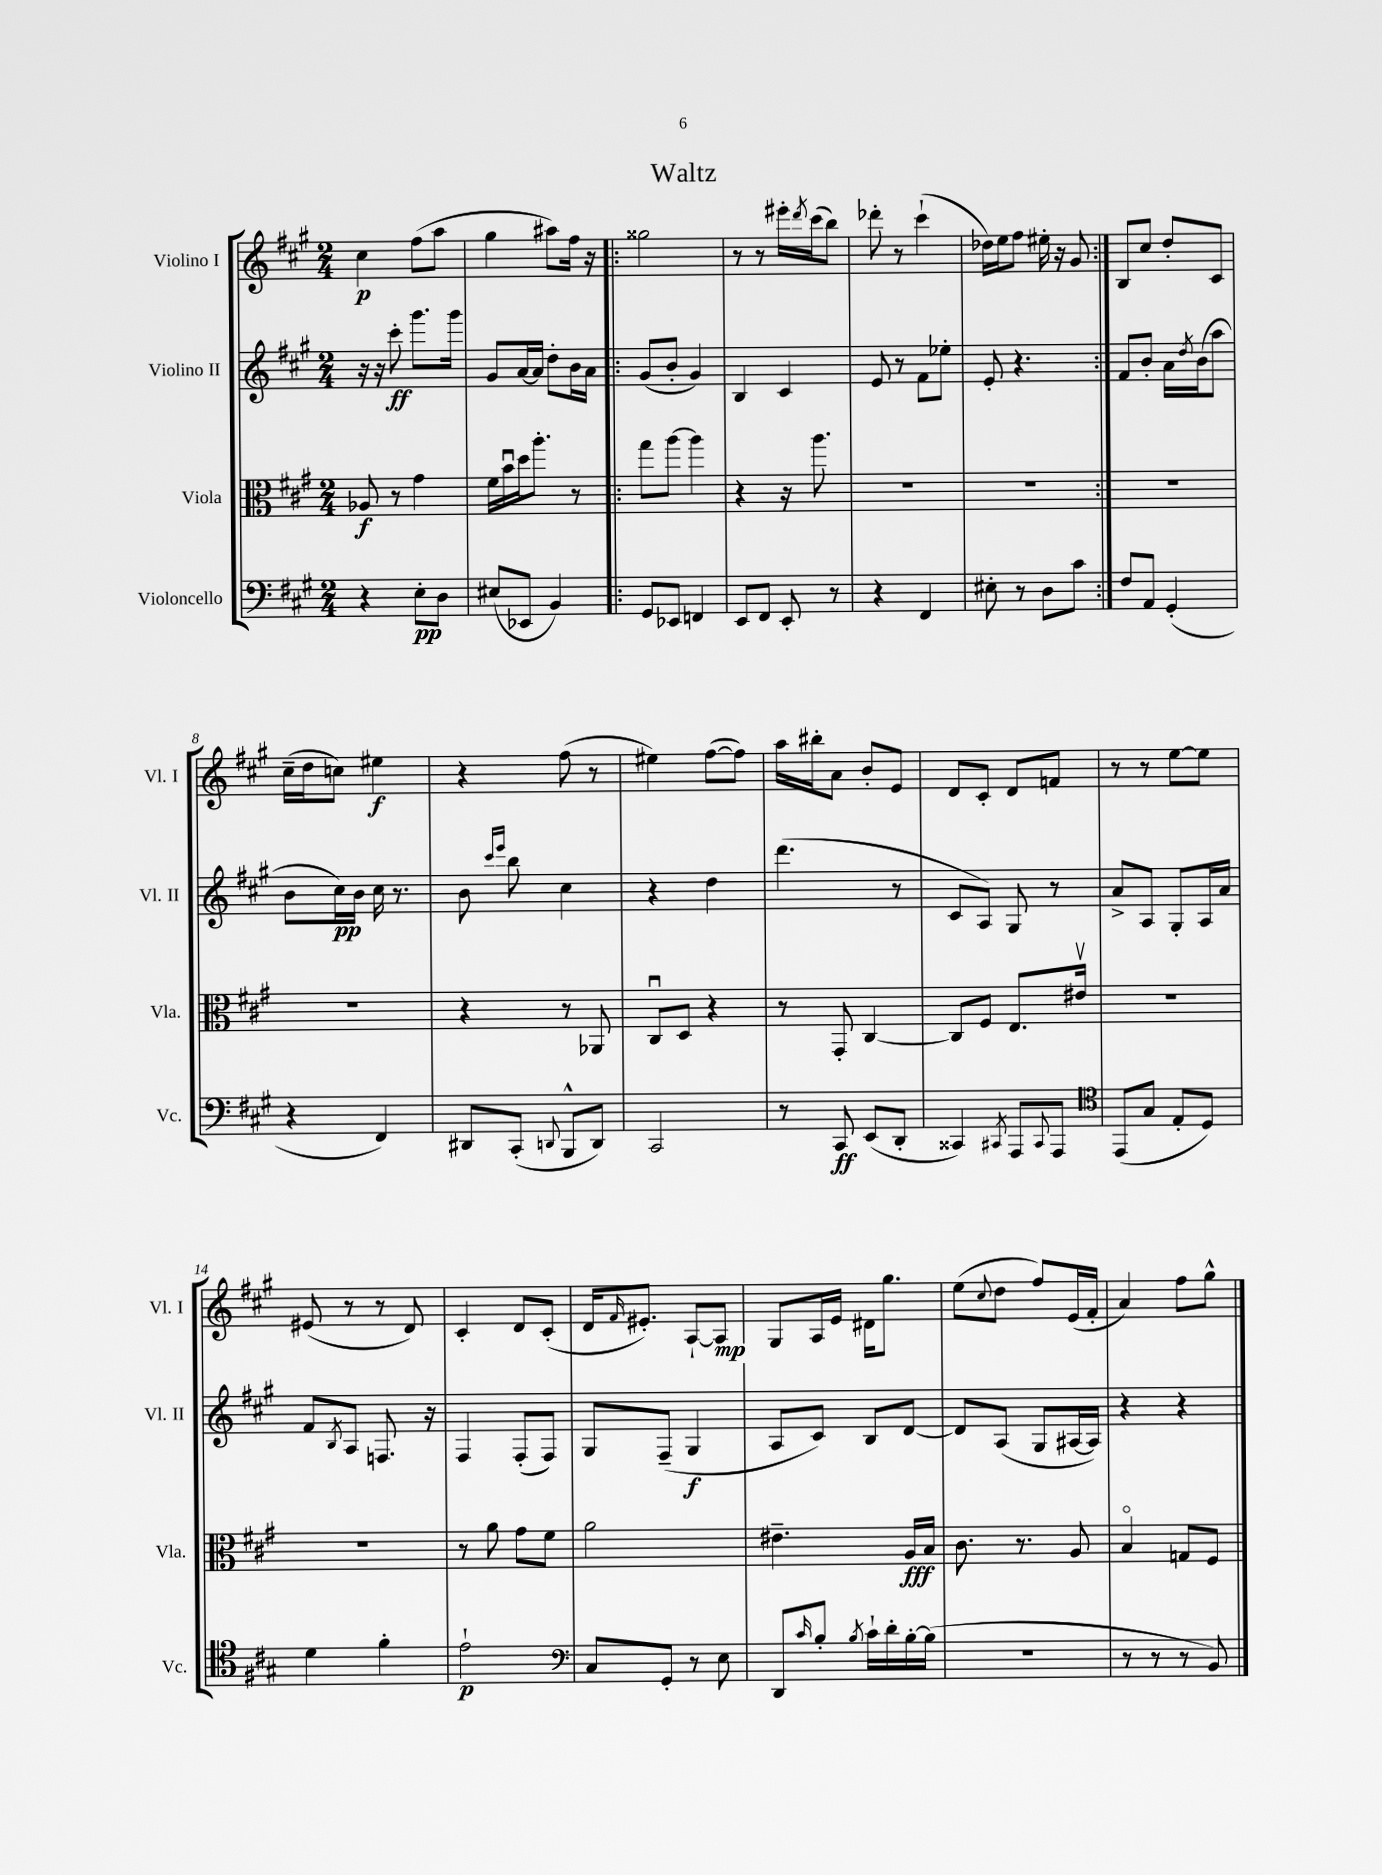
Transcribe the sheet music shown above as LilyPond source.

\header { title = "Waltz" }
<<
\new StaffGroup <<
\new Staff = "s0" \with { instrumentName = "Violino I" shortInstrumentName = "Vl. I" } {
    \clef treble \key a \major \numericTimeSignature \time 2/4
    cis''4\p fis''8( a''8 |
    gis''4 ais''8) fis''16 r16 |
    \repeat volta 2 { gisis''2 |
    r8 r8 eis'''16-. \acciaccatura { d'''8 } cis'''16( b''8) |
    des'''8-. r8 cis'''4-!( |
    des''16) e''16 fis''8 eis''16-. r16 gis'8 | }
    b8 cis''8 d''8-. cis'8 |
    cis''16--( d''16 c''8) eis''4\f |
    r4 fis''8( r8 |
    eis''4) fis''8~( fis''8) |
    a''16 bis''16-. a'8 b'8-. e'8 |
    d'8 cis'8-. d'8 f'8 |
    r8 r8 e''8~ e''8 |
    eis'8( r8 r8 d'8) |
    cis'4-. d'8 cis'8-.( |
    d'16 \grace { fis'16 } eis'8.-.) a8~-! a8\mp |
    gis8 a16 e'16 dis'16 gis''8. |
    e''8( \appoggiatura { cis''8 } d''8 fis''8) e'16( fis'16-. |
    a'4) fis''8 gis''8-^ \bar "|." |
}
\new Staff = "s1" \with { instrumentName = "Violino II" shortInstrumentName = "Vl. II" } {
    \clef treble \key a \major \numericTimeSignature \time 2/4
    r16 r16 cis'''8-.\ff gis'''8. gis'''16 |
    gis'8 a'16~ a'16 d''8-. b'16 a'16 |
    \repeat volta 2 { gis'8( b'8-. gis'4) |
    b4 cis'4 |
    e'8 r8 fis'8 ees''8-. |
    e'8-. r4. | }
    fis'8 b'8-. a'16 \acciaccatura { d''8 } b'16( a''8 |
    b'8 cis''16\pp) b'16 cis''16 r8. |
    b'8 \grace { cis'''16 e'''16 } b''8 cis''4 |
    r4 d''4 |
    d'''4.( r8 |
    cis'8 a8) gis8 r8 |
    a'8-> a8 gis8-. a16 a'16 |
    fis'8 \acciaccatura { b8 } a8 f8. r16 |
    fis4 fis8-.( fis8) |
    gis8 fis8--( gis4\f |
    a8 cis'8) b8 d'8~ |
    d'8 a8( gis8 ais16~ ais16) |
    r4 r4 \bar "|." |
}
\new Staff = "s2" \with { instrumentName = "Viola" shortInstrumentName = "Vla." } {
    \clef alto \key a \major \numericTimeSignature \time 2/4
    aes8\f r8 gis'4 |
    fis'16 b'16\downbow d''16 a''8.-. r8 |
    \repeat volta 2 { gis''8 a''8~ a''4 |
    r4 r16 a''8. |
    R2 |
    R2 | }
    R2 |
    R2 |
    r4 r8 aes,8 |
    cis8\downbow d8 r4 |
    r8 gis,8-. cis4~ |
    cis8 fis8 e8. eis'16\upbow |
    R2 |
    R2 |
    r8 a'8 gis'8 fis'8 |
    a'2 |
    eis'4.-- a16\fff b16 |
    cis'8. r8. a8 |
    b4\flageolet g8 fis8 \bar "|." |
}
\new Staff = "s3" \with { instrumentName = "Violoncello" shortInstrumentName = "Vc." } {
    \clef bass \key a \major \numericTimeSignature \time 2/4
    r4 e8-.\pp d8 |
    eis8( ees,8 b,4) |
    \repeat volta 2 { gis,8 ees,8 f,4 |
    e,8 fis,8 e,8-. r8 |
    r4 fis,4 |
    eis8-. r8 d8 cis'8 | }
    fis8 a,8 gis,4-.( |
    r4 fis,4) |
    dis,8 cis,8-.( \appoggiatura { d,8 } b,,8-^ d,8) |
    cis,2 |
    r8 cis,8\ff e,8( d,8-. |
    cisis,4) \acciaccatura { cis,8 } a,,8 \appoggiatura { cis,8 } a,,8 |
    \clef tenor e,8( gis8 e8-. d8) |
    d'4 fis'4-. |
    e'2-!\p |
    \clef bass cis8 gis,8-. r8 e8 |
    d,8 \grace { cis'16 } b8-. \acciaccatura { b8 } cis'16-! d'16-. b16~-. b16( |
    R2 |
    r8 r8 r8 b,8) \bar "|." |
}
>>
>>
